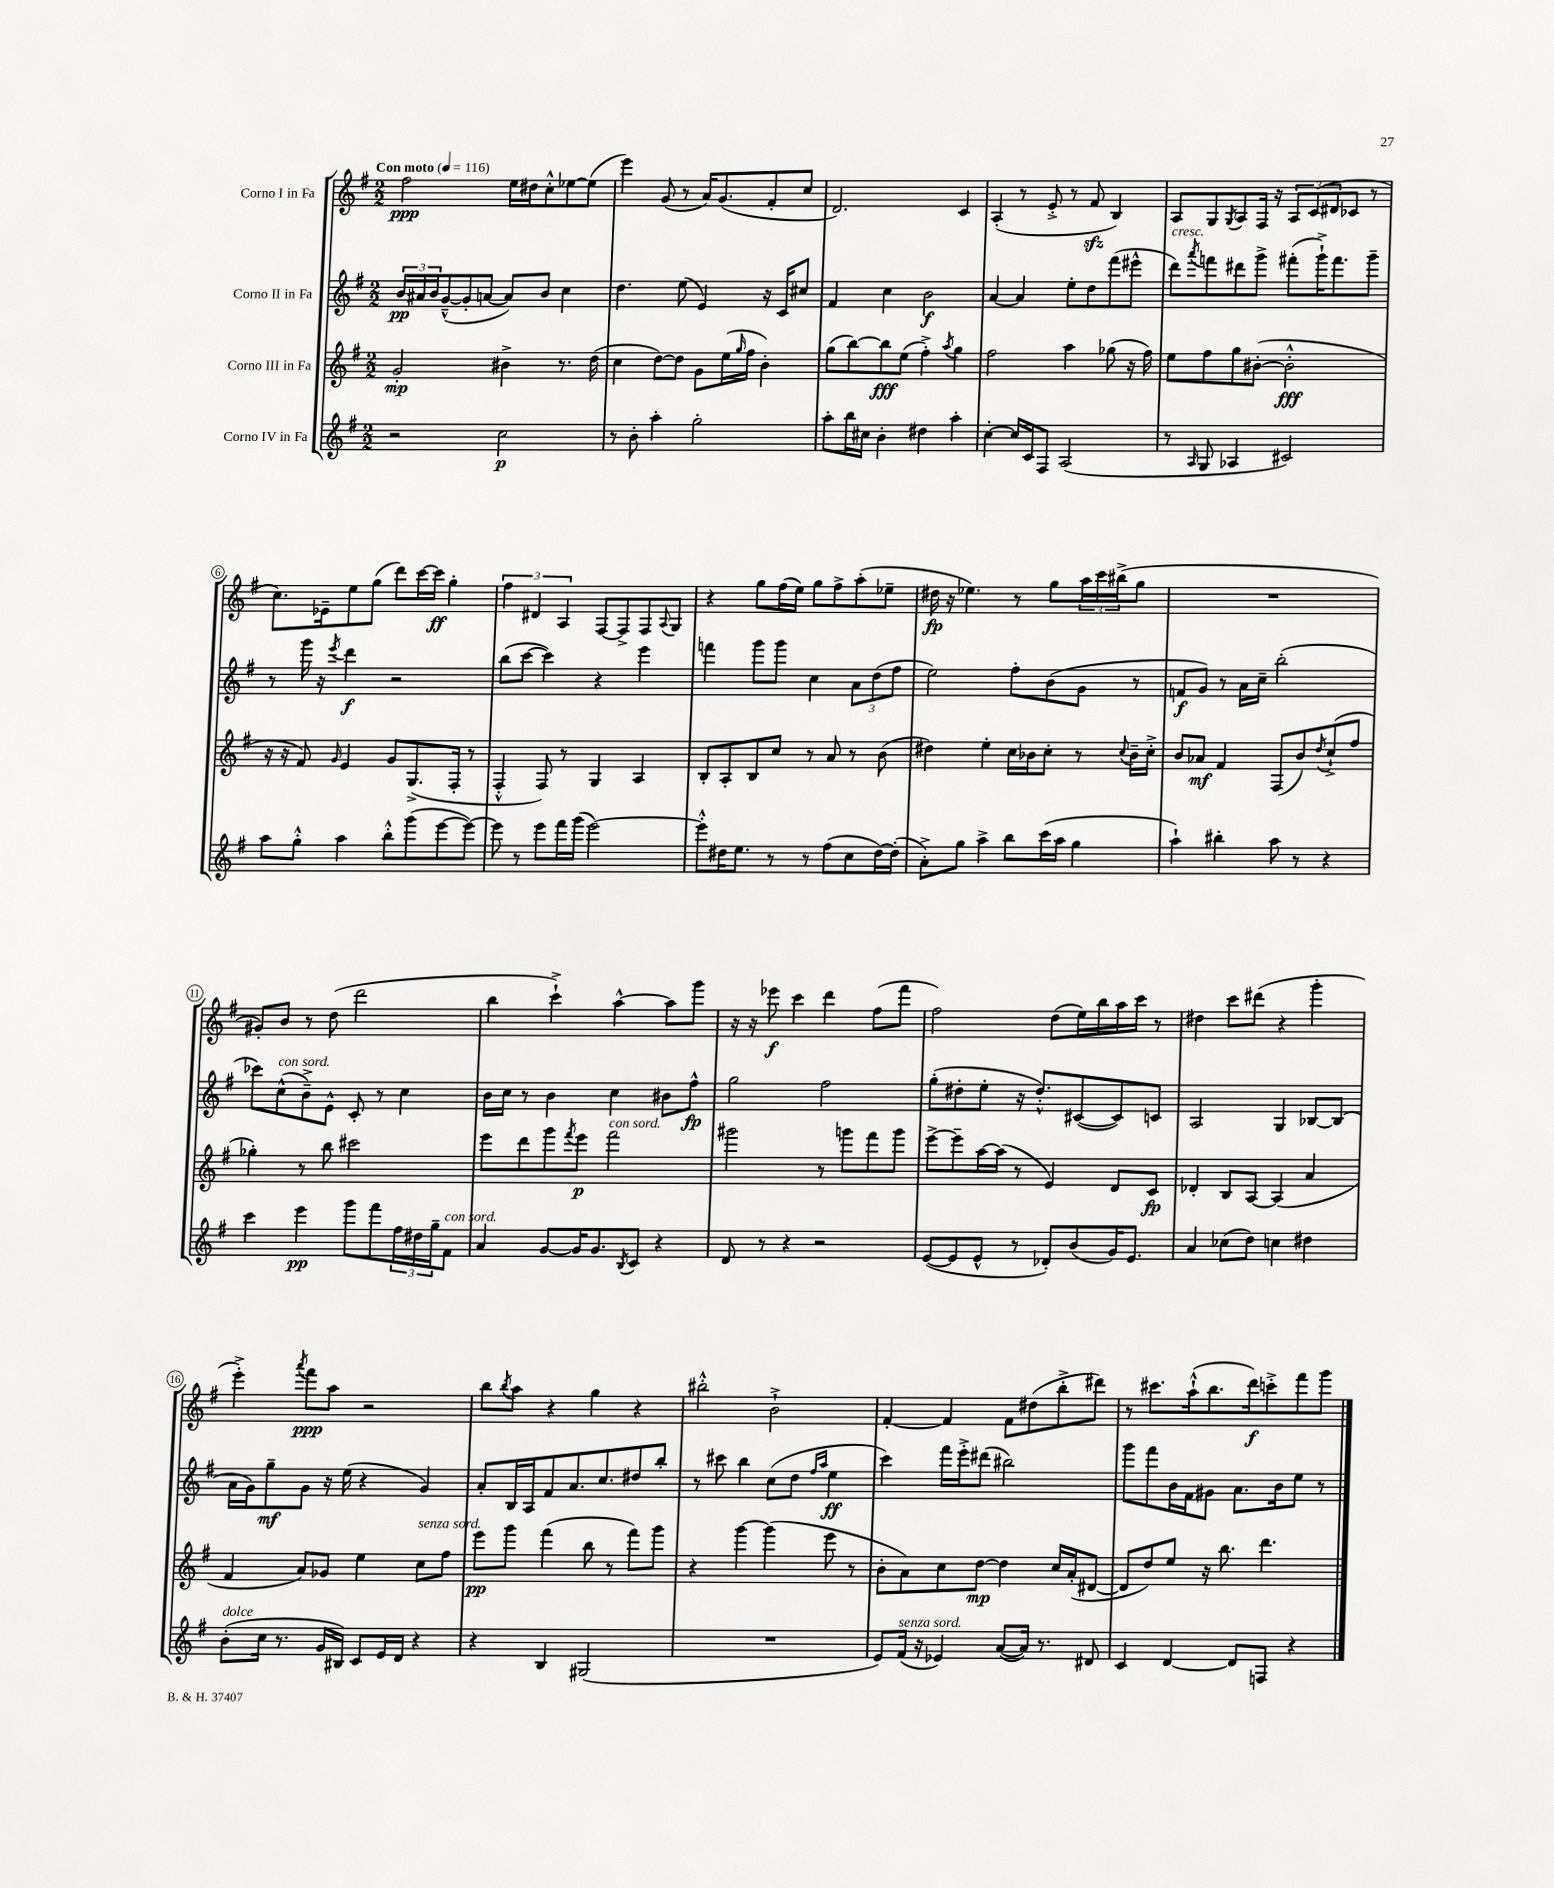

**kern	**kern	**kern	**kern
*staff4	*staff3	*staff2	*staff1
*clefG2	*clefG2	*clefG2	*clefG2
*k[f#]	*k[f#]	*k[f#]	*k[f#]
*M2/2	*M2/2	*M2/2	*M2/2
*MM116	*MM116	*MM116	*MM116
2r	2g'	24b	2ff#
.	.	24a#	.
.	.	24b	.
.	.	([8g~^^	.
.	.	8g']	.
.	.	[8a	.
2cc	4b#^	8a])	16ee
.	.	.	16dd#
.	.	8b	8cc'^^
.	8.r	4cc	[8ee-
.	.	.	(8ee-]
.	(16dd	.	.
=	=	=	=
8r	4cc	4.dd	4eee)
8b'	.	.	.
4aa'	[8dd)	.	(8g
.	8dd]	(8ee	8r
2gg'	8g	4e)	16a)
.	.	.	(8.g
.	(16ee	.	.
.	16qqgg	.	.
.	16ff#	.	.
.	4b')	16r	8f#'
.	.	16c	.
.	.	8cc#	8cc
=	=	=	=
8aa'	(8gg	4f#	2.d)
16bb	[8bb)	.	.
16cc#	.	.	.
4b'	8bb]	4cc	.
.	(8ee	.	.
4dd#	4ff#'^)	2b	.
.	8qaa	.	.
4aa'	4gg	.	4c
=	=	=	=
[4cc'	2ff#	[4a	(4A'
16cc]	.	4a]	8r
16c	.	.	.
8F#	.	.	8e'^
(2A	4aa	8ee'	8r
.	.	8dd	8f#
.	(8gg-	(8fff#	4B)
.	16r	8eee#^^	.
.	16ff#)	.	.
=	=	=	=
8r	8ee	8ddd)	8A
16qqA	.	8qaaa	.
8G	8ff#	8fff	8G
.	.	.	8qG
4A-	8gg	8ddd#	8A
.	([8b#'	8ggg^	16F#
.	.	.	16r
2c#)	2b#'^^]	(8fff#'	12A
.	.	.	(12c
.	.	16ggg`^)	.
.	.	.	12d#
.	.	8.fff#	.
.	.	.	8c-
.	.	8ggg~	8r
=	=	=	=
8aa	16r	8r	8.cc)
.	16r	.	.
8gg'^^	8f#)	16ggg	.
.	.	16r	16e-~
.	16qqg	8qeee	.
4aa	4e	4ddd	8ee
.	.	.	(8gg
8bb'^^	8g	2r	8ddd)
(8ggg	(8.G^	.	[16ccc
.	.	.	16ccc]
[8eee	.	.	4gg'
.	16F#'	.	.
8eee_)	8r	.	.
=	=	=	=
8eee]	4F#'^^	(8bb	6ff#
8r	.	[8ccc	.
.	.	.	6d#
8eee	8F#)	4ccc])	.
.	.	.	6A
16fff#	8r	.	.
(16ggg	.	.	.
[2eee)	4G	4r	[8F#
.	.	.	8F#^]
.	4A	4eee	8F#
.	.	.	8qqA
.	.	.	8G
=	=	=	=
8eee'^^]	8B'	4fff	4r
16dd#	8A'	.	.
8.ee	.	.	.
.	8B	8ggg	8gg
8r	8cc	8ggg	(16ff#
.	.	.	16ee)
8r	8r	4cc	8gg
(8ff#	8a	.	8ff#^
8cc	8r	12a	(8aa'
.	.	(12dd	.
[16dd#)	(8b	.	8ee-~
.	.	12ff#	.
(16dd#']	.	.	.
=	=	=	=
8a'^)	4dd#)	2ee)	16dd#
.	.	.	16r
8gg	.	.	4.ee-)
4aa^	4ee'	.	.
8bb	16cc	8ff#'	8r
.	16b-	.	.
(16ccc	8cc'	(8b	8gg
16aa	.	.	.
4gg	8r	8g	24aa
.	.	.	24ccc
.	.	.	(24bb#^
.	8qqcc	.	.
.	16b-~	8r	8gg
.	16cc'^	.	.
=	=	=	=
4aa`)	8b	8f	1r
.	8a-	8g)	.
4bb#'	4f#	8r	.
.	.	16a	.
.	.	16cc~	.
8aa	(8F#	(2bb'	.
8r	8b)	.	.
.	8qdd	.	.
4r	(8cc`^	.	.
.	8ff#	.	.
=	=	=	=
4ccc	4gg-')	8ccc-)	8g#')
.	.	(8cc^^	8b
4eee	8r	8b~^)	8r
.	8bb	8e^^	(8dd
8ggg	2ccc#	8c'	2ddd
8fff#	.	8r	.
24ff#	.	4cc	.
24dd#	.	.	.
24gg~	.	.	.
8f#	.	.	.
=	=	=	=
4a	8eee	16b	4bb
.	.	16cc	.
.	8ddd	8r	.
[8g	8ggg	4b	4ccc`^)
.	8qfff#	.	.
16g]	8eee	.	.
8.g	.	.	.
.	2fff#	4cc	[4aa^^
8qB	.	.	.
8c	.	.	.
4r	.	8b#	8aa]
.	.	8ff#^^	8ggg
=	=	=	=
8d	2ggg#	2gg	16r
.	.	.	16r
8r	.	.	8eee-
4r	.	.	4ccc
2r	8r	2ff#	4ddd
.	8ggg	.	.
.	8fff#	.	(8ff#
.	8ggg	.	8fff#
=	=	=	=
([8e	[8eee^	(8gg'	2ff#)
8e]	8eee~]	8dd#'	.
8e^^	[16aa	8ee'	.
.	(16aa]	.	.
8r	8r	16r	.
.	.	8.dd#'^^)	.
8d-')	4e)	.	(8dd
(8b	.	([8c#	16ee)
.	.	.	16bb
16g)	8d	8c#])	16aa
8.e	.	.	16ccc
.	8c	8c	8r
=	=	=	=
4a	4d-'	2A	4dd#
(8cc-	8B	.	8ccc
8dd)	[8A	.	(8ddd#
4cc	(4A]	4G	4r
4dd#	4a	[8B-	4ggg'
.	.	(8B-]	.
=	=	=	=
(8b'	4f#	16a	4eee'^)
.	.	16g)	.
16cc	.	8gg~	.
8.r	.	.	.
.	.	.	8qaaa
.	8a)	8g	8fff#
16g	8g-	16r	8aa
16B#)	.	(16ee	.
8c	4ee	4r	2r
16e	.	.	.
16d	.	.	.
4r	8cc	4g)	.
.	8ff#	.	.
=	=	=	=
4r	8eee	8a'	8bb
.	.	.	8qbb
.	8ggg	16B	8aa
.	.	16A	.
4B	(4fff#	8f#	4r
.	.	8.a	.
(2G#	8bb	.	4gg
.	.	8.cc	.
.	8r	.	.
.	8fff#)	8dd#	4r
.	8ggg	8bb'	.
=	=	=	=
1r	4r	8r	2bb#'^^
.	.	8ccc#	.
.	[4ggg	4bb	.
.	(4ggg]	(8cc	2b`^
.	.	8dd	.
.	.	16qqff#	.
.	.	16qqaa	.
.	8eee	4ee	.
.	8r	.	.
=	=	=	=
8e)	8b'	4ccc)	[4f#'
(16f#	8a)	.	.
16r	.	.	.
4e-)	8cc	16fff#	4f#]
.	.	16eee'^	.
.	[8dd	(8ddd#	.
([8a	4dd]	2bb#)	8f#
16a])	.	.	(8dd#
8.r	.	.	.
.	16cc	.	8bb'^
.	(16a'	.	.
8d#	[8d#	.	8ddd#)
=	=	=	=
4c	8d#]	8ggg	8r
.	8dd)	8fff#	8.ccc#
[4d	8ee	16b	.
.	.	16f#	(16aa`^^
.	16r	8g#	8.bb
.	8.bb	.	.
8d]	.	8.a	.
.	.	.	16ddd)
8F	4.ddd	.	8ccc'^
.	.	16b	.
4r	.	8ee	8fff#
.	.	8r	8ggg
==	==	==	==
*-	*-	*-	*-
